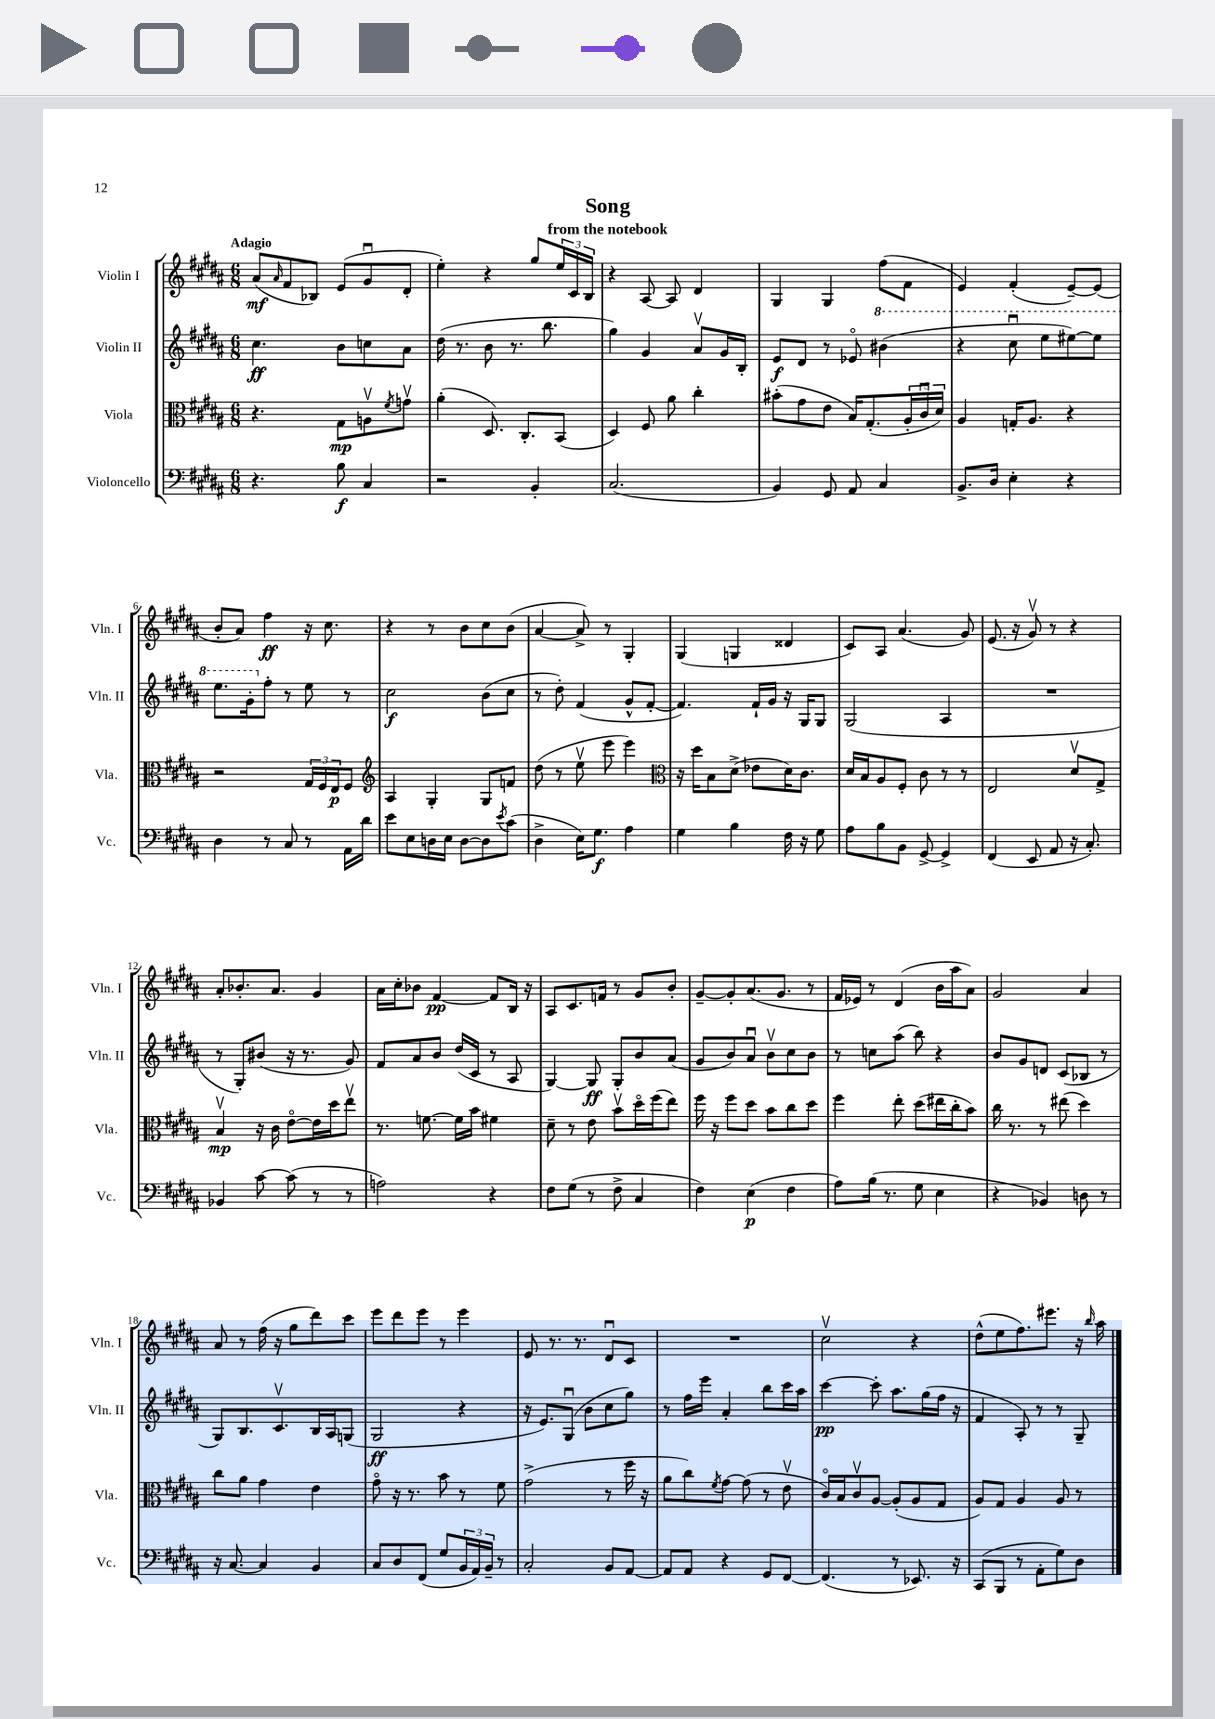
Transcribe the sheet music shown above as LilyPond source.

\header { title = "Song" subtitle = "from the notebook" }
<<
\new StaffGroup <<
\new Staff = "s0" \with { instrumentName = "Violin I" shortInstrumentName = "Vln. I" } {
    \clef treble \key b \major \numericTimeSignature \time 6/8 \tempo "Adagio"
    ais'8\mf( \grace { ais'16 } fis'8 bes8) e'8( gis'8\downbow dis'8-. |
    e''4-.) r4 gis''8 \tuplet 3/2 { e''16 cis'16 b16 } |
    r4 ais8~ ais8 dis'4 |
    gis4 gis4 fis''8( fis'8 |
    e'4) fis'4-.( e'8~--) e'8( |
    b'8-. ais'8) fis''4\ff r16 cis''8. |
    r4 r8 b'8 cis''8 b'8( |
    ais'4~ ais'8->) r8 gis4-. |
    gis4( g4 disis'4 |
    cis'8) ais8 ais'4.( gis'8) |
    e'8.( r16 gis'8\upbow) r8 r4 |
    ais'8-. bes'8.-. ais'8. gis'4 |
    ais'16 cis''16-. bes'8 fis'4~\pp fis'8 b16 r16 |
    ais8 cis'8. f'16 r8 gis'8 b'8-. |
    gis'8~-- gis'8-. ais'8.( gis'8. r8 |
    fis'16 ees'16) r8 dis'4( b'16 ais''16 ais'8) |
    gis'2 ais'4 |
    ais'8 r8 fis''16( r16 gis''8 dis'''8) cis'''8 |
    e'''8 dis'''8 e'''8 r8 e'''4 |
    e'8 r8. r8. dis'8\downbow cis'8 |
    R2. |
    cis''2\upbow r4 |
    dis''8-^( e''8 fis''8.) eis'''8. r16 \grace { b''16 } ais''16 \bar "|." |
}
\new Staff = "s1" \with { instrumentName = "Violin II" shortInstrumentName = "Vln. II" } {
    \clef treble \key b \major \numericTimeSignature \time 6/8
    cis''4.\ff b'8 c''8 ais'8 |
    dis''16( r8. b'8 r8. b''8. |
    gis''4) gis'4 ais'8\upbow gis'16 b16-. |
    e'8\f dis'8 r8 ees'8\flageolet \ottava #1 bis''4( |
    r4 cis'''8\downbow e'''8 eis'''8~) eis'''8 |
    e'''8. gis''16-. \ottava #0 fis''8-. r8 e''8 r8 |
    cis''2\f b'8( cis''8 |
    r8 dis''8-.) fis'4( gis'8-^ fis'8~-. |
    fis'4.) fis'16-! gis'16 r16 gis16 gis8 |
    gis2( ais4 |
    R2. |
    r8 gis8-.) bis'8( r16 r8. gis'8) |
    fis'8 ais'8 b'8 dis''16( cis'16 r8 ais8 |
    gis4~) gis8\ff gis8-. b'8 ais'8( |
    gis'8 b'8) ais'8\downbow b'8\upbow cis''8 b'8 |
    r8 c''8 ais''8( b''8) r4 |
    b'8 gis'8 d'8 cis'8( bes8 r8 |
    gis8) b8. cis'8.\upbow b16 ais16 g8( |
    gis2\ff r4 |
    r16 e'8.) gis8\downbow( b'8 cis''8 gis''8) |
    r8 fis''16 e'''16 ais'4-. b''8 cis'''16 ais''16 |
    cis'''4~\pp cis'''8-. ais''8. gis''16( fis''16 r16 |
    fis'4 ais8-.) r8 r8 gis8-- \bar "|." |
}
\new Staff = "s2" \with { instrumentName = "Viola" shortInstrumentName = "Vla." } {
    \clef alto \key b \major \numericTimeSignature \time 6/8
    r4. gis8\mp a8\upbow \acciaccatura { fis'8 } g'8\upbow |
    ais'4-.( dis8.) cis8.-. b,8( |
    dis4) fis8 ais'8 cis''4-. |
    bis'8-.( gis'8 e'8 b16) gis8.-.( \tuplet 3/2 { ais16-. cis'16\downbow dis'16) } |
    ais4 g16-. ais8. r4 |
    r2 \tuplet 3/2 { gis16 fis16 e16\p } fis8 |
    \clef treble ais4 gis4-. gis8 f'8 |
    dis''8( r8 e''8\upbow e'''8 e'''4) |
    \clef alto r16 dis''16 b8 dis'8->( ees'8 dis'16) cis'8. |
    dis'16 b16 ais8 fis8-. cis'8 r8 r8 |
    e2 dis'8\upbow gis8-> |
    b4\upbow\mp r16 cis'16 e'8~\flageolet e'16 dis''16 e''8\upbow |
    r8. f'8.~ f'16 b'16 fis'4 |
    dis'8-- r8 e'8 b'8\upbow dis''16\flageolet fis''16( e''8) |
    fis''16 r16 fis''8 dis''8 b'8 cis''8 dis''8 |
    fis''4 e''8-. dis''8( eis''16 cis''16-. b'8) |
    cis''16 r8. r8 eis''8( dis''4) |
    cis''8 ais'8 gis'4 e'4 |
    gis'8\flageolet r16 r8. b'8 r8 fis'8 |
    gis'2->( r8 fis''16 r16 |
    ais'8 cis''8) \acciaccatura { fis'8 } gis'8~ gis'8( r8 e'8\upbow |
    cis'16\flageolet) b16 cis'8\upbow ais8~ ais8-.( ais8 gis8 |
    ais8) gis8 ais4 ais8 r8 \bar "|." |
}
\new Staff = "s3" \with { instrumentName = "Violoncello" shortInstrumentName = "Vc." } {
    \clef bass \key b \major \numericTimeSignature \time 6/8
    r4. b8\f cis4 |
    r2 b,4-. |
    cis2.( |
    b,4) gis,8 ais,8 cis4 |
    b,8.-> dis16 e4-. r4 |
    dis4 r8 cis8 r8 ais,16 dis'16 |
    e'8 e8 d16 e16 d8~ d8 \acciaccatura { e'8 } cis'8( |
    dis4-> e16) gis8.\f ais4 |
    gis4 b4 fis16 r16 gis8 |
    ais8 b8 b,8 gis,8~-> gis,4-> |
    fis,4( e,8 ais,8 r16 cis8.-.) |
    bes,4 cis'8~ cis'8( r8 r8 |
    a2) r4 |
    fis8 gis8( r8 fis8-> cis4 |
    fis4) e4\p( fis4 |
    ais8) b16( r8. gis8 e4 |
    r4 bes,4) d8 r8 |
    r16 cis8.~ cis4 b,4 |
    cis8 dis8 fis,8( gis8 \tuplet 3/2 { b,16 ais,16) b,16-- } r8 |
    cis2-. b,8 ais,8~ |
    ais,8 ais,8 r4 gis,8 fis,8~ |
    fis,4.( r8 ees,8.) r16 |
    cis,8( b,,8 r8 ais,8-. gis8) dis8 \bar "|." |
}
>>
>>
